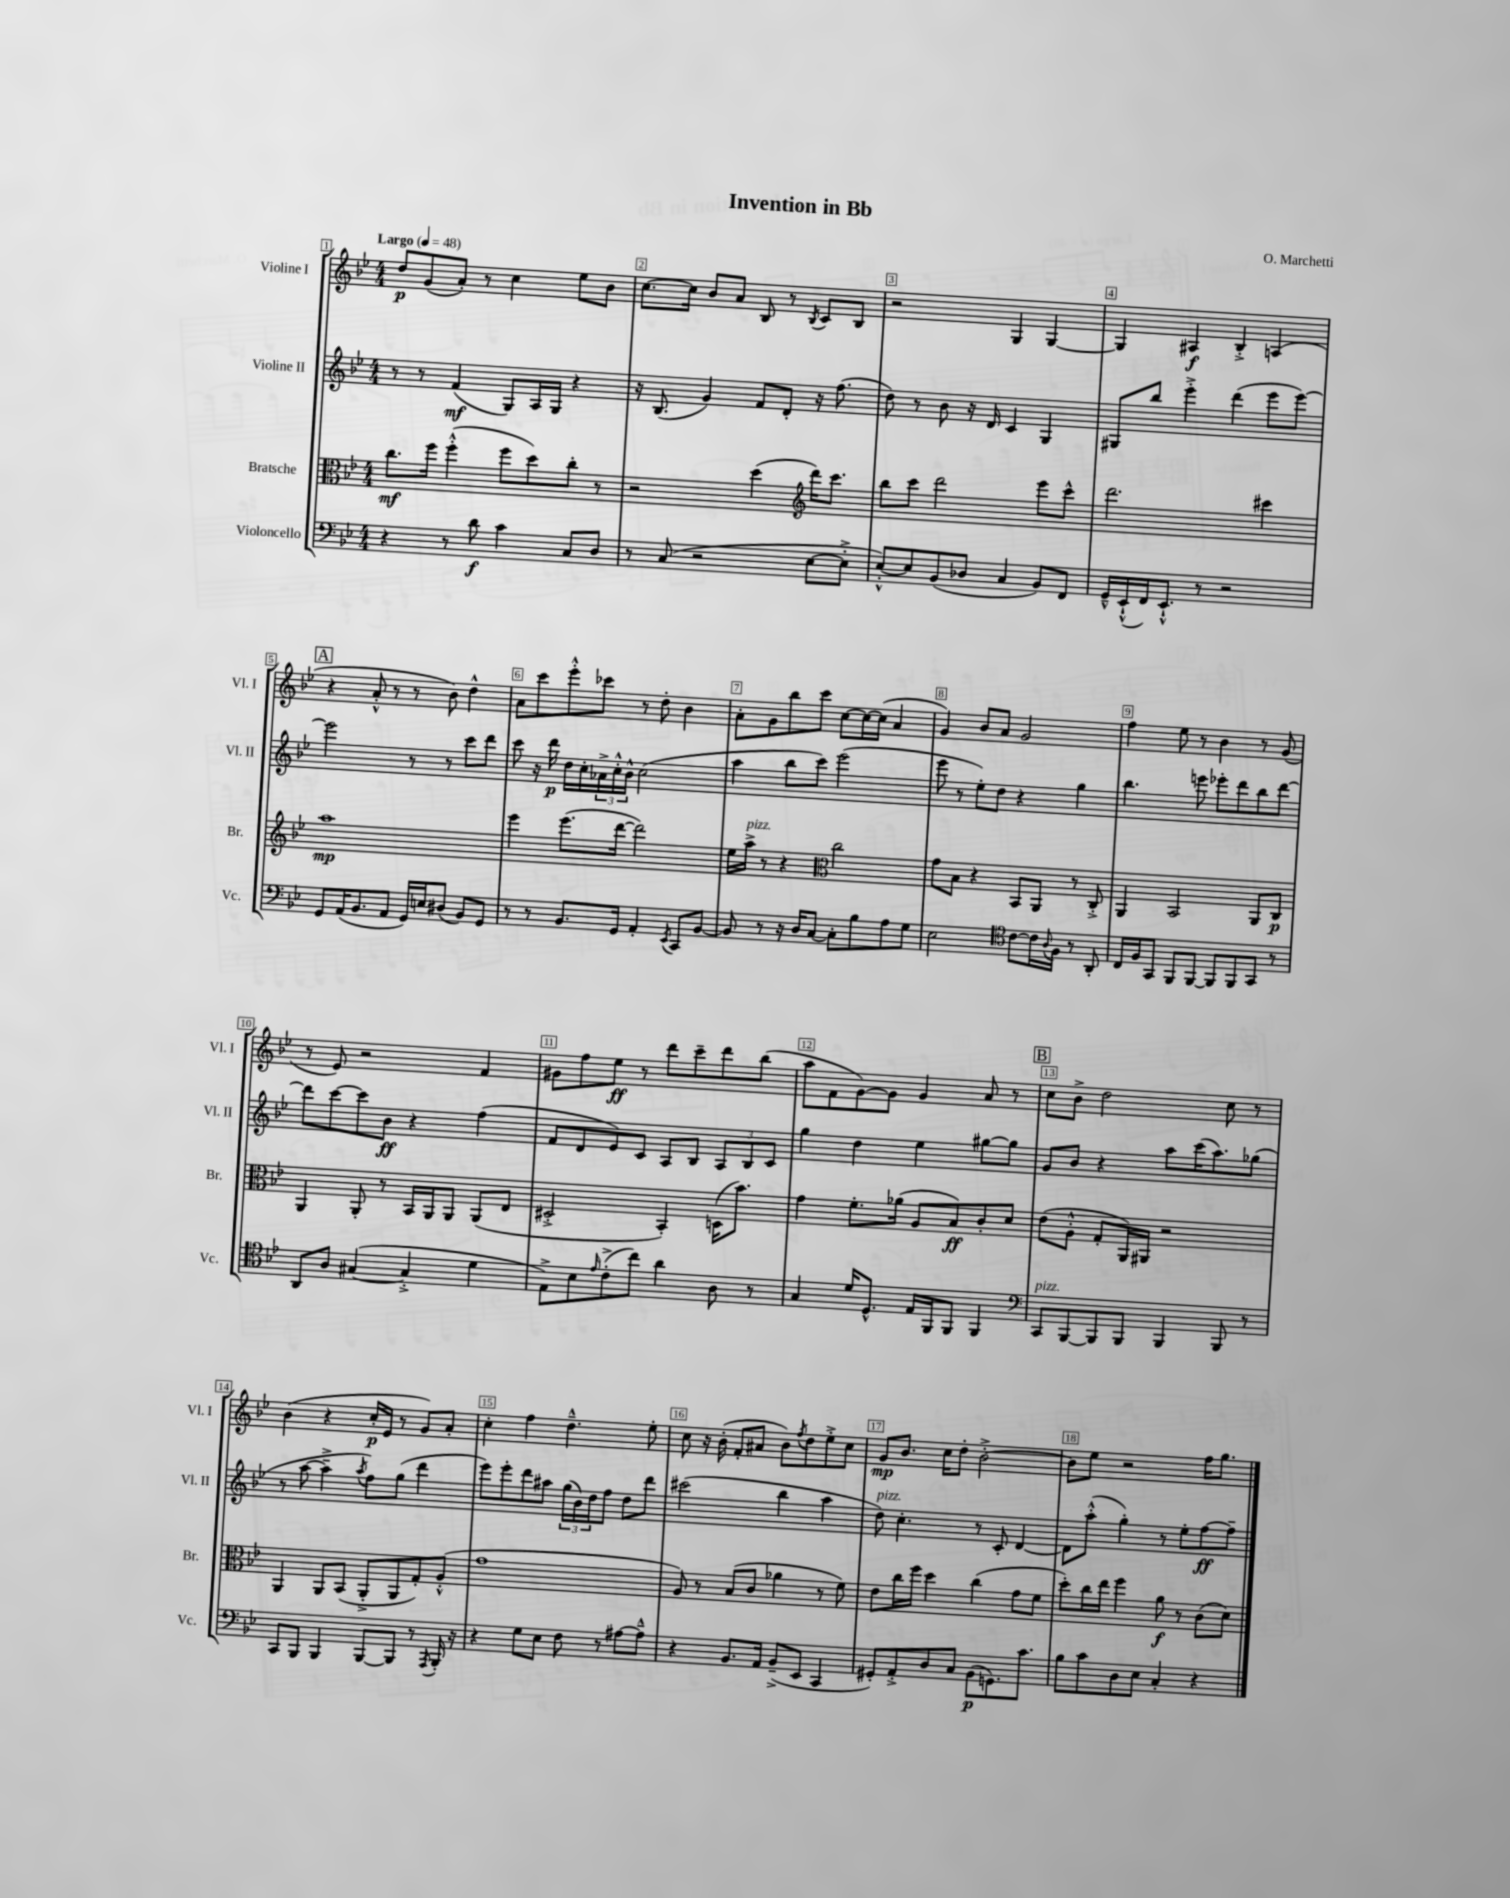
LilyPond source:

\header { title = "Invention in Bb" composer = "O. Marchetti" }
<<
\new StaffGroup <<
\new Staff = "s0" \with { instrumentName = "Violine I" shortInstrumentName = "Vl. I" } {
    \clef treble \key bes \major \numericTimeSignature \time 4/4 \tempo "Largo" 4 = 48
    d''8\p g'8( a'8-.) r8 c''4 ees''8 bes'8 |
    c''8.~ c''16 bes'8 a'8 bes8 r8 \acciaccatura { bes8 } c'8 bes8 |
    r2 g4 g4~ |
    g4 ais4\f bes4-.-> a4( |
    \mark \markup { \box "A" } r4 a'8-.-^ r8 r8 bes'8) d''4-^ |
    a'8 c'''8 ees'''8-.-^ ces'''8 r8 d''8-. bes'4 |
    a'8-. g'8 bes''8 c'''8 c''8~ c''16~ c''16( a'4 |
    g'4) bes'8 a'8 g'2 |
    f''4 ees''8 r8 bes'4 r8 g'8( |
    r8 ees'8) r2 f'4 |
    gis'8 f''8 ees''8\ff r8 d'''8 c'''8-- d'''8 bes''8( |
    a''8 f'8 g'8~) g'8 g'4 a'8 r8 |
    \mark \markup { \box "B" } c''8 bes'8-> d''2 c''8 r8 |
    bes'4( r4 c''16-.\p ees'16 r8 g'8) a'8-. |
    c''4-. f''4 d''4.---^ ees''8-. |
    c''8 r16 bes'16-.( f'8-. ais'8 bes'8) \acciaccatura { f''8 } d''8 ees''8-.-> c''8 |
    g'8\mp bes'8. c''16 d''8-. bes'2~-.-> |
    bes'8 ees''8 r2 f''16 g''8. \bar "|." |
}
\new Staff = "s1" \with { instrumentName = "Violine II" shortInstrumentName = "Vl. II" } {
    \clef treble \key bes \major \numericTimeSignature \time 4/4
    r8 r8 f'4\mf( g8) a16 g16 r4 |
    r16 bes8.( g'4) f'8 d'8-. r16 f''8.( |
    d''8) r8 bes'8 r16 d'16 c'4 g4 |
    gis8 bes''8 ees'''4-.-> d'''4( ees'''8 ees'''8~) |
    \mark \markup { \box "A" } ees'''2 r8 r8 c'''8 d'''8 |
    c'''8 r16 d'''16\p d''16 c''16-. \tuplet 3/2 { aes'16-> c''16-.-^ bes'16-^ } c''2( |
    a''4 bes''8 c'''8) ees'''2( |
    ees'''8 r8 ees''8-.) d''8 r4 g''4 |
    bes''4. e'''8 ees'''8-. d'''8 bes''8 d'''8~ |
    d'''8 c'''8~ c'''8 bes'8\ff r4 f''4( |
    f'8 d'8 ees'8) c'8 a8 bes8 \tuplet 3/2 { a8 bes8 c'8 } |
    g''4 d''4 ees''4 gis''8~ gis''8 |
    \mark \markup { \box "B" } g'8 bes'8 r4 a''8 c'''16( a''8.) ges''8( |
    r8 a''8~ a''4---> \acciaccatura { a''8 } f''8) g''8( d'''4 |
    ees'''8) ees'''8-. d'''8 ais''8 \tuplet 3/2 { g''16( bes'16) d''16 } f''8 d''8 d'''8 |
    cis'''2( bes''4 a''4 |
    d''8^\markup { \italic "pizz." }) c''4.-. r8 c'8-. d'4~ |
    d'8 a''8-.-^( g''4-.) r8 ees''8-. f''8~\ff f''8-- \bar "|." |
}
\new Staff = "s2" \with { instrumentName = "Bratsche" shortInstrumentName = "Br." } {
    \clef alto \key bes \major \numericTimeSignature \time 4/4
    c''8.\mf f''16 f''4-.-^( f''8 d''8) c''8-. r8 |
    r2 d''4( \clef treble d'''16) c'''8. |
    bes''8 c'''8 d'''2 ees'''8 c'''8-^ |
    d'''2. cis'''4 |
    \mark \markup { \box "A" } a''1\mp |
    ees'''4 ees'''8.( d'''16~ d'''2) |
    ees''16 a''16->^\markup { \italic "pizz." } r8 r4 \clef alto c''2 |
    g'8 bes8 r4 bes,8 a,8 r8 c8-.-> |
    a,4 bes,2 a,8 c8\p |
    a,4 a,8-. r8 bes,16 a,16 a,8 a,8( ees8 |
    dis2-.-> bes,4-.) d16( bes'8.) |
    g'4 f'8.-. aes'16( a8 bes8\ff) c'8-. d'8 |
    \mark \markup { \box "B" } ees'8( a8-.-^ g8-. a,16) ais,16 r2 |
    a,4 a,8 bes,8( a,8-.-> a,8 g8-.) a8-.-^( |
    g'1 |
    a8) r8 bes8( c'8 aes'4 r8 f'8) |
    ees'8 c''16 f''16 d''4 c''4( g'8 f'8 |
    d''8-.) c''16 ees''16 f''4 a'8\f r8 c'8( d'8) \bar "|." |
}
\new Staff = "s3" \with { instrumentName = "Violoncello" shortInstrumentName = "Vc." } {
    \clef bass \key bes \major \numericTimeSignature \time 4/4
    r4 r8 d'8\f c'4 c8 d8 |
    r8 c8( r2 ees8~ ees8-.-> |
    ees8~-.-^) ees8 bes,8( des8 c4 bes,8) f,8 |
    g,16---^ ees,16-!-^( f,16) ees,8.-!-^ r8 r2 |
    \mark \markup { \box "A" } g,8 a,16( bes,8. a,8 g,16) e16 dis8( bes,8) g,8 |
    r8 r8 bes,8. g,16 a,4-. \acciaccatura { ees,8 } c,8 bes,8~ |
    bes,8 r8 r16 d16 c8~ c8-. bes8 a8 g8 |
    ees2 \clef tenor c'8~ c'16 \appoggiatura { a8 } f16 r8 a,8-. |
    c16 f16 g,8 f,8 f,8~ f,8 f,8 g,8 r8 |
    a,8 a8 gis4~( gis4-.-> d'4 |
    ees8->) bes8 \grace { ees'16 } c'8-.->( c''8) a'4 a8 r8 |
    g4 d'16 d8.-^ ees16 f,16 f,8 f,4 |
    \mark \markup { \box "B" } \clef bass c,8^\markup { \italic "pizz." } bes,,8~ bes,,8 bes,,8 bes,,4 bes,,8 r8 |
    c,8 bes,,8 bes,,4 bes,,8~ bes,,8 r8 \acciaccatura { a,,8 } bes,,16-. r16 |
    r4 g8 ees8 f8 r8 ais8~ ais8---^ |
    r4 bes,8. a,16 bes,8--->( ees,8 c,4 |
    gis,8-.) a,8-.-> d8 c8 bes,8\p( g,8.) c'8. |
    bes8 c'8 d8 ees8 c4-. r4 \bar "|." |
}
>>
>>
\layout { \context { \Score \override BarNumber.break-visibility = ##(#f #t #t) barNumberVisibility = #all-bar-numbers-visible \override BarNumber.stencil = #(make-stencil-boxer 0.1 0.3 ly:text-interface::print) } }
